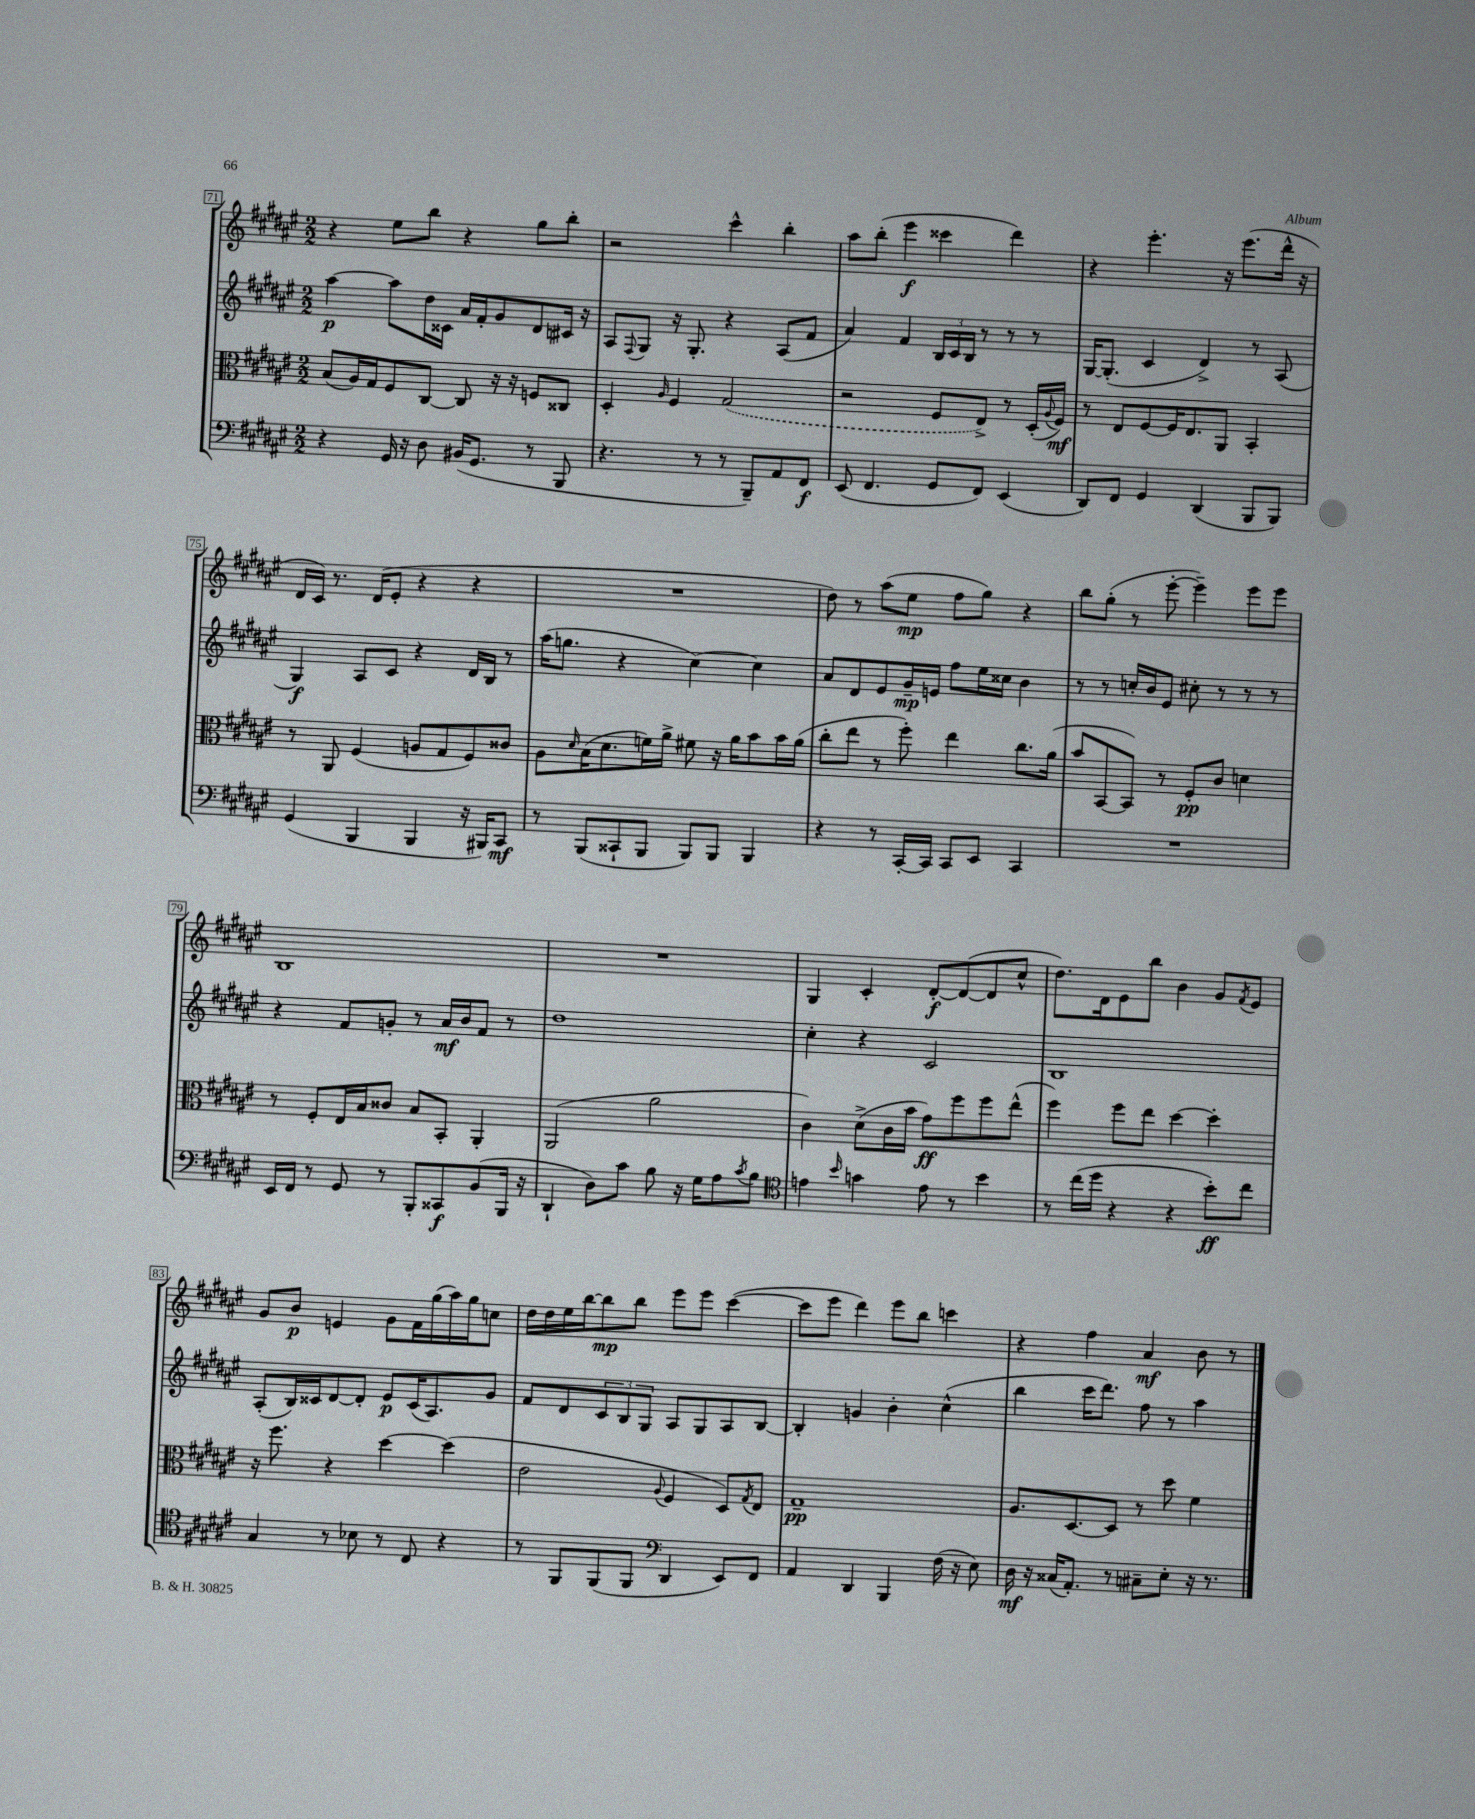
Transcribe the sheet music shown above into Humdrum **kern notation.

**kern	**dynam	**kern	**dynam	**kern	**dynam	**kern	**dynam
*part4	*part4	*part3	*part3	*part2	*part2	*part1	*part1
*staff4	*staff4	*staff3	*staff3	*staff2	*staff2	*staff1	*staff1
*clefF4	*	*clefC3	*	*clefG2	*	*clefG2	*
*k[f#c#g#d#a#e#]	*	*k[f#c#g#d#a#e#]	*	*k[f#c#g#d#a#e#]	*	*k[f#c#g#d#a#e#]	*
*M2/2	*	*M2/2	*	*M2/2	*	*M2/2	*
=71	=71	=71	=71	=71	=71	=71	=71
4r	.	(8B/L	.	[4aa#\	p	4r	.
.	.	16A#/L)	.	.	.	.	.
.	.	16G#/J	.	.	.	.	.
16GG#/	.	8F#/	.	8aa#\L]	.	8ee#\L	.
16r	.	.	.	.	.	.	.
8D#\	.	[8C#/J	.	16dd#\L	.	8bb\J	.
.	.	.	.	16c##X\JJ	.	.	.
(16BB#X/KL	.	8C#/]	.	16a#/LL	.	4r	.
8.GG#/J	.	.	.	16f#'/J	.	.	.
.	.	16r	.	8g#/	.	.	.
.	.	16r	.	.	.	.	.
8r	.	8Fn/L	.	8d#/	.	8gg#\L	.
8BBB/	.	8C##X/J	.	16c#X/Jk	.	8bb'\J	.
.	.	.	.	16r	.	.	.
=72	=72	=72	=72	=72	=72	=72	=72
4.r	.	4D#'/	.	8A#/L	.	2r	.
.	.	.	.	8qqF#/	.	.	.
.	.	.	.	8G#/J	.	.	.
.	.	16qqA#/	.	.	.	.	.
.	.	4F#/	.	16r	.	.	.
.	.	.	.	8.G#'/	.	.	.
8r	.	.	.	.	.	.	.
8r	.	(2G#/	.	4r	.	4ccc#^^\	.
8BBB~/L)	.	.	.	.	.	.	.
8AA#/	.	.	.	(8A#/L	.	4bb'\	.
8FF#/J	f	.	.	8f#/J	.	.	.
=73	=73	=73	=73	=73	=73	=73	=73
(8EE#/	.	2r	.	4a#/)	.	8aa#\L	.
4.FF#/	.	.	.	.	.	(8bb'\J	.
.	.	.	.	4f#/	.	4eee#\	f
8GG#/L	.	8F#/L	.	24B/LL	.	4ccc##X\	.
.	.	.	.	24c#/	.	.	.
.	.	.	.	24B/JJ	.	.	.
8FF#/J)	.	8E#^/J)	.	8r	.	.	.
(4EE#/	.	8r	.	8r	.	4ddd#\)	.
.	.	(16D#'/LL	.	8r	.	.	.
.	.	8qqA#/	.	.	.	.	.
.	.	16F#/JJ)	mf	.	.	.	.
=74	=74	=74	=74	=74	=74	=74	=74
8DD#/L)	.	8r	.	[16G#/KL	.	4r	.
.	.	.	.	(8.G#'/J]	.	.	.
8FF#/J	.	8E#/L	.	.	.	.	.
4GG#/	.	[8F#/	.	4c#/	.	4.eee#'\	.
.	.	16F#/K]	.	.	.	.	.
.	.	8.E#/	.	.	.	.	.
(4DD#/	.	.	.	4d#^/)	.	.	.
.	.	8AA#/J	.	.	.	16r	.
.	.	.	.	.	.	(8.eee#\L	.
8BBB/L	.	4BB'/	.	8r	.	.	.
8BBB/J)	.	.	.	(8A#/	.	16ddd#^^\Jk	.
.	.	.	.	.	.	16r	.
!!LO:LB:g=z
=75	=75	=75	=75	=75	=75	=75	=75
(4GG#/	.	8r	.	4G#/)	f	16d#/LL	.
.	.	.	.	.	.	16c#/JJ)	.
.	.	8AA#/	.	.	.	8.r	.
4BBB/	.	(4F#/	.	8A#/L	.	.	.
.	.	.	.	.	.	(16d#/KL	.
.	.	.	.	8c#/J	.	8e#'/J	.
4BBB/	.	8An/L	.	4r	.	4r	.
.	.	8G#/	.	.	.	.	.
16r	.	8F#/)	.	16d#/LL	.	4r	.
16BBB#X/KL)	.	.	.	16B/JJ	.	.	.
8CC#/J	mf	8c##X/J	.	8r	.	.	.
=76	=76	=76	=76	=76	=76	=76	=76
8r	.	8A#\L	.	(16aa#\KL	.	1r	.
.	.	.	.	8.ggn\J	.	.	.
.	.	16qqd#/	.	.	.	.	.
(8BBB/L	.	(16B\K	.	.	.	.	.
.	.	8.d#\	.	.	.	.	.
8CC##X`/	.	.	.	4r	.	.	.
8BBB/J	.	16fn\L)	.	.	.	.	.
.	.	16a#^\JJ	.	.	.	.	.
8BBB/L)	.	8f#X\	.	[4cc#\)	.	.	.
8BBB/J	.	16r	.	.	.	.	.
.	.	16a#\KL	.	.	.	.	.
4BBB/	.	8b\	.	4cc#\]	.	.	.
.	.	16b\L	.	.	.	.	.
.	.	(16a#\JJ	.	.	.	.	.
=77	=77	=77	=77	=77	=77	=77	=77
4r	.	8cc#'\L	.	8a#/L	.	8dd#\)	.
.	.	8ee#\J	.	8d#/	.	8r	.
8r	.	8r	.	8e#/	.	(8aa#\L	.
[16CC#'/LL	.	8ff#'\)	.	16g#~/L	mp	8ee#\J	mp
16CC#/JJ]	.	.	.	16en/JJ	.	.	.
8CC#/L	.	4ee#\	.	8ff#\L	.	8ff#\L	.
8EE#/J	.	.	.	16ee#\L	.	8gg#\J)	.
.	.	.	.	16cc##X\JJ	.	.	.
4CC#/	.	8.cc#\L	.	4b\	.	4r	.
.	.	(16a#\Jk	.	.	.	.	.
=78	=78	=78	=78	=78	=78	=78	=78
1r	.	8b/L	.	8r	.	8bb\L	.
.	.	[8BB/	.	8r	.	(8gg#'\J	.
.	.	8BB/J])	.	16ccn'/LL	.	8r	.
.	.	.	.	16b/J	.	.	.
.	.	8r	.	8e#/J	.	[8eee#'\	.
.	.	8F#'/L	pp	8cc#X'\	.	4eee#~\])	.
.	.	8c#/J	.	8r	.	.	.
.	.	4dn\	.	8r	.	8eee#\L	.
.	.	.	.	8r	.	8eee#\J	.
!!LO:LB:g=z
=79	=79	=79	=79	=79	=79	=79	=79
16EE#/LL	.	8r	.	4r	.	1B	.
16FF#/JJ	.	.	.	.	.	.	.
8r	.	8F#'/L	.	.	.	.	.
8GG#/	.	16E#/L	.	8f#/L	.	.	.
.	.	16B/J	.	.	.	.	.
8r	.	8c##X/J	.	8gn'/J	.	.	.
8BBB'/L	.	8B/L	.	8r	.	.	.
8CC##X/	f	8BB'/J	.	16a#/LL	mf	.	.
.	.	.	.	16b/J	.	.	.
(8BB/	.	4AA#'/	.	8f#/J	.	.	.
16BBB/Jk	.	.	.	8r	.	.	.
16r	.	.	.	.	.	.	.
=80	=80	=80	=80	=80	=80	=80	=80
4DD#`/	.	(2AA#/	.	1dd#	.	1r	.
8D#\L)	.	.	.	.	.	.	.
8c#\J	.	.	.	.	.	.	.
8B\	.	2a#\	.	.	.	.	.
16r	.	.	.	.	.	.	.
16G#\KL	.	.	.	.	.	.	.
8A#\	.	.	.	.	.	.	.
8qc#/	.	.	.	.	.	.	.
8B\J	.	.	.	.	.	.	.
=81	=81	=81	=81	=81	=81	=81	=81
*clefC4	*	*	*	*	*	*	*
4en\	.	4c#\)	.	4cc#'\	.	4G#/	.
16qqb/	.	.	.	.	.	.	.
4gn\	.	(8d#^\L	.	4r	.	4c#'/	.
.	.	16c#\L	.	.	.	.	.
.	.	16b\JJ	.	.	.	.	.
8e\	.	8g#\L)	ff	2c#/	.	[8d#'/L	f
8r	.	8ff#\	.	.	.	(8d#/_	.
4b\	.	8ff#\	.	.	.	8d#/]	.
.	.	(8ee#^^\J	.	.	.	8cc#^^/J	.
=82	=82	=82	=82	=82	=82	=82	=82
8r	.	4ff#\)	.	1B	.	8.dd#\L)	.
(16cc#\LL	.	.	.	.	.	.	.
16dd#\JJ	.	.	.	.	.	16d#\k	.
4r	.	8ff#\L	.	.	.	8e#\	.
.	.	8ee#\J	.	.	.	8bb\J	.
4r	.	[4dd#\	.	.	.	4b\	.
8b'\L)	ff	4dd#'\]	.	.	.	8g#/L	.
.	.	.	.	.	.	8qf#/	.
8cc#\J	.	.	.	.	.	8e#/J	.
!!LO:LB:g=z
=83	=83	=83	=83	=83	=83	=83	=83
4G#/	.	16r	.	(8A#'/L	.	8g#/L	.
.	.	8.ff#\	.	.	.	.	.
.	.	.	.	16B/L)	.	8b/J	p
.	.	.	.	16c##X/J	.	.	.
8r	.	4r	.	[8d#/	.	4en/	.
8B-X\	.	.	.	8d#'/J]	.	.	.
8r	.	[4dd#\	.	8e#/L	p	8g#\L	.
8C#/	.	.	.	(16c##/K	.	16f#\L	.
.	.	.	.	8.A#/)	.	(16gg#\	.
4r	.	(4dd#\]	.	.	.	16aa#\)	.
.	.	.	.	.	.	16gg#\J	.
.	.	.	.	8g#/J	.	8ccn\J	.
=84	=84	=84	=84	=84	=84	=84	=84
8r	.	2e#\	.	8f#/L	.	16dd#\LL	.
.	.	.	.	.	.	16dd#\	.
8FF#/L	.	.	.	8d#/	.	16ee#\	.
.	.	.	.	.	.	[16bb\J	.
(8FF#/	.	.	.	12c#/	.	8bb\]	mp
.	.	.	.	12B/	.	.	.
8FF#/J	.	.	.	.	.	8bb\J	.
.	.	.	.	12G#/J	.	.	.
*clefF4	*	*	*	*	*	*	*
.	.	8qqA#/	.	.	.	.	.
4DD#/	.	4F#/	.	8A#/L	.	8eee#\L	.
.	.	.	.	8G#/	.	8eee#\J	.
8EE#/L)	.	8D#/L)	.	8A#/	.	([4ccc#\	.
.	.	8qG#/	.	.	.	.	.
8FF#/J	.	8E#/J	.	[8B/J	.	.	.
=85	=85	=85	=85	=85	=85	=85	=85
4AA#/	.	1G#~	pp	4B'/]	.	8ccc#\L]	.
.	.	.	.	.	.	8eee#\J	.
4DD#/	.	.	.	4gn/	.	4ddd#\)	.
4BBB/	.	.	.	4b'\	.	8eee#\L	.
.	.	.	.	.	.	8bb\J	.
(16F#\	.	.	.	(4cc#^^\	.	4cccn\	.
16r	.	.	.	.	.	.	.
8E#\)	.	.	.	.	.	.	.
=86	=86	=86	=86	=86	=86	=86	=86
16D#\	mf	8.A#/L	.	4bb\	.	4r	.
16r	.	.	.	.	.	.	.
(16C##X/KL	.	.	.	.	.	.	.
8.AA#'/J)	.	[8.D#/	.	.	.	.	.
.	.	.	.	16ccc#\KL	.	4ff#\	.
.	.	.	.	8.ddd#\J)	.	.	.
8r	.	8D#/J]	.	.	.	.	.
8C#X~\L	.	8r	.	8ff#\	.	4a#/	mf
8E#'\J	.	8dd#\	.	8r	.	.	.
16r	.	4f#\	.	4aa#\	.	8b\	.
8.r	.	.	.	.	.	.	.
.	.	.	.	.	.	8r	.
==	==	==	==	==	==	==	==
*-	*-	*-	*-	*-	*-	*-	*-
